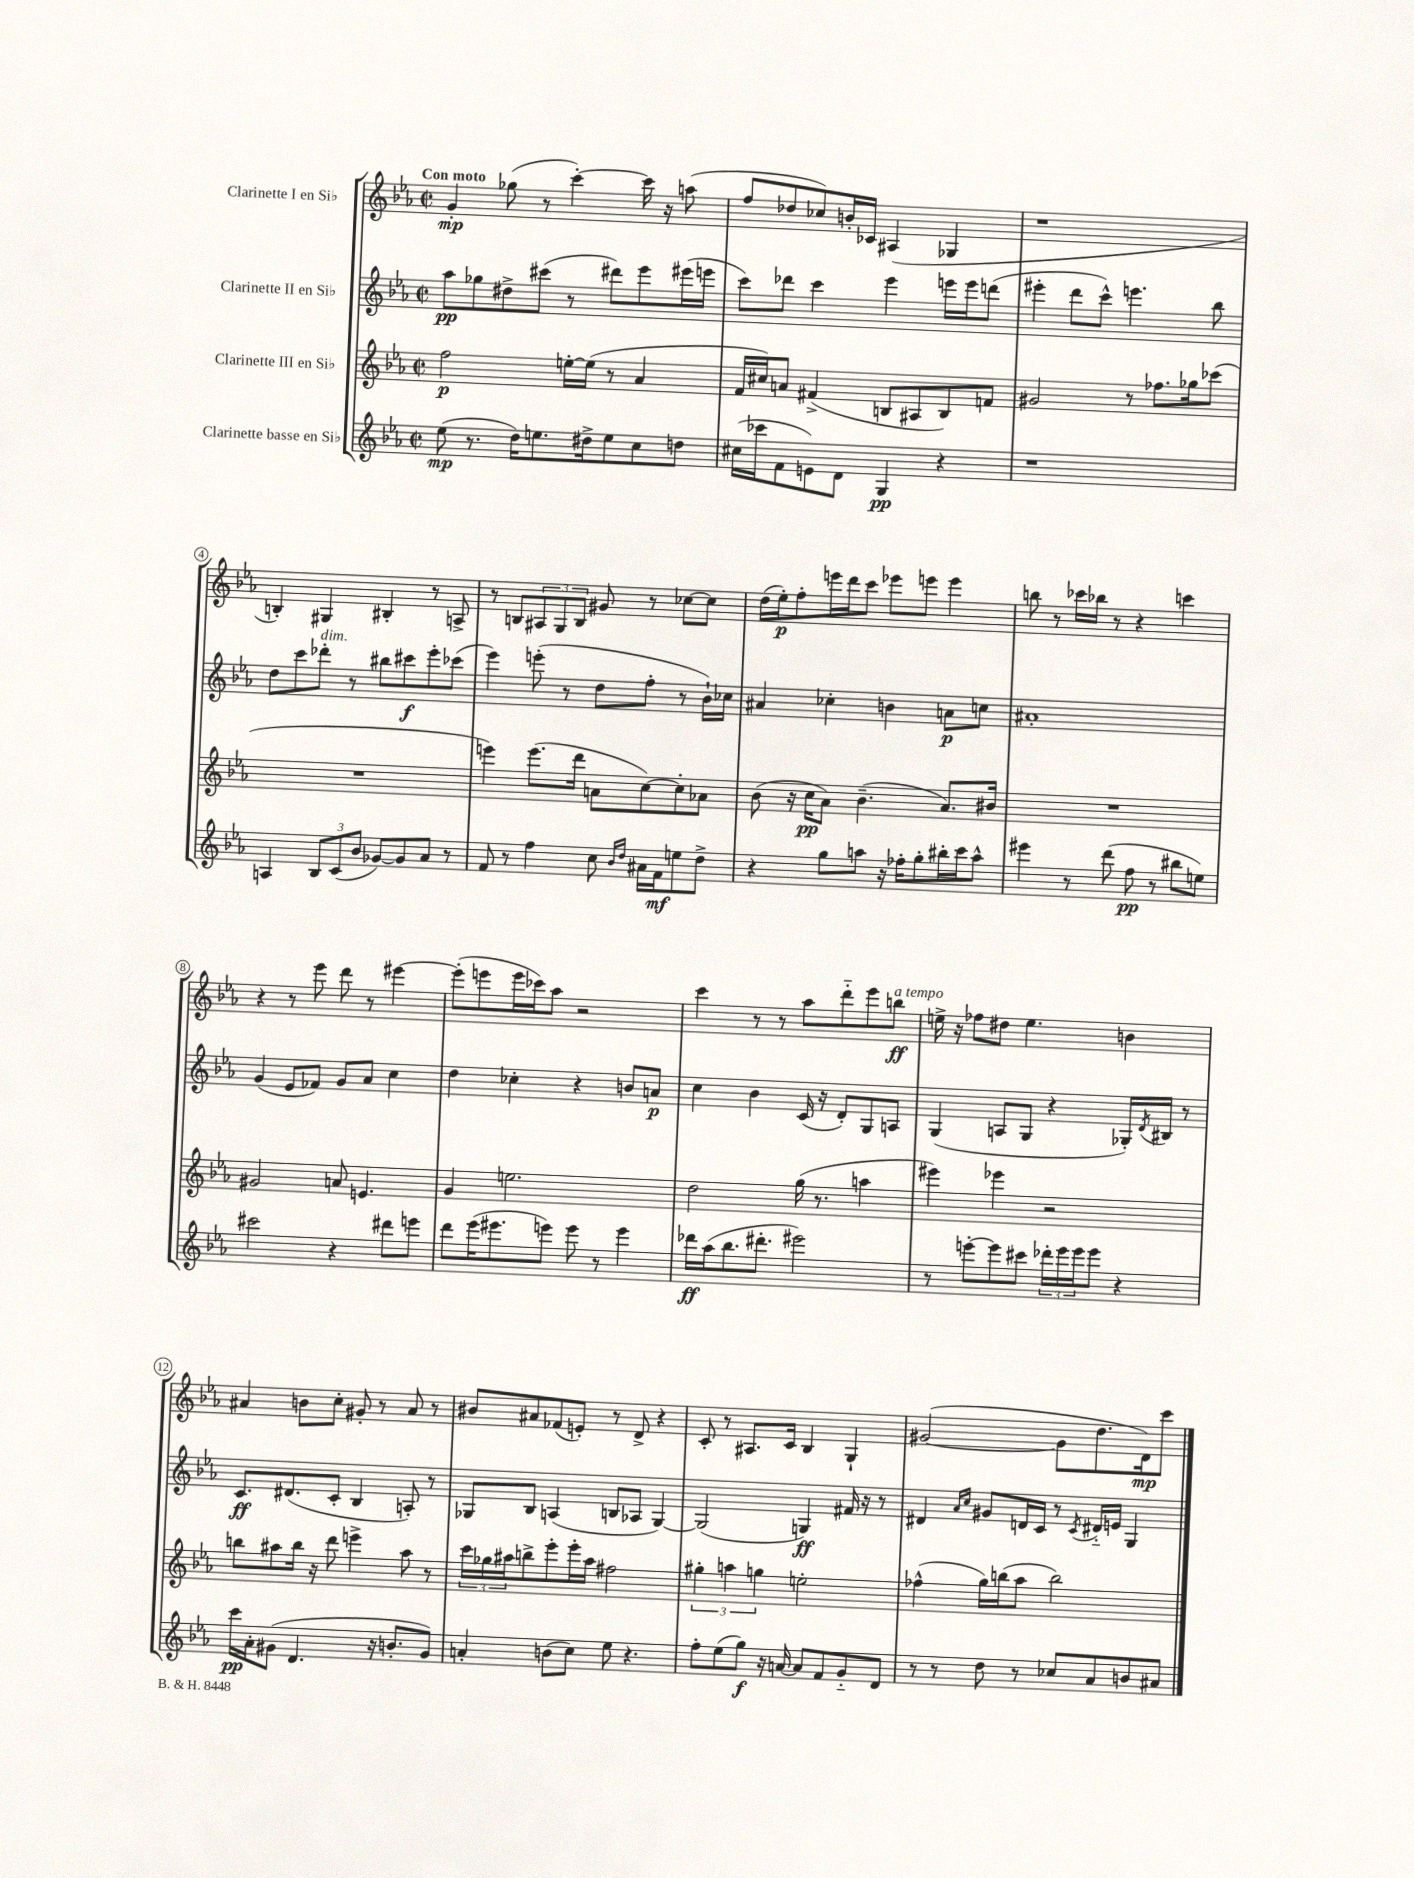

**kern	**dynam	**kern	**dynam	**kern	**dynam	**kern	**dynam
*part4	*part4	*part3	*part3	*part2	*part2	*part1	*part1
*staff4	*staff4	*staff3	*staff3	*staff2	*staff2	*staff1	*staff1
*I"Clarinette basse en Si♭	*	*I"Clarinette III en Si♭	*	*I"Clarinette II en Si♭	*	*I"Clarinette I en Si♭	*
*clefG2	*	*clefG2	*	*clefG2	*	*clefG2	*
*k[b-e-a-]	*	*k[b-e-a-]	*	*k[b-e-a-]	*	*k[b-e-a-]	*
*M2/2	*	*M2/2	*	*M2/2	*	*M2/2	*
*met(c|)	*	*met(c|)	*	*met(c|)	*	*met(c|)	*
=1	=1	=1	=1	=1	=1	=1	=1
!	!	!	!	!	!	!LO:TX:a:B:t=Con moto	!
(8ee-\	mp	2ff\	p	8aa-\L	pp	4g'/	mp
8.r	.	.	.	8gg-X\	.	.	.
.	.	.	.	8dd#X^\	.	(8gg-X\	.
16dd\KL)	.	.	.	.	.	.	.
8.een\	.	.	.	(8ccc#X\J	.	8r	.
.	.	[16een'\LL	.	8r	.	[4ccc'\)	.
16dd#X^\k	.	(16ee\JJ]	.	.	.	.	.
8ee\	.	8r	.	8ddd#X\L)	.	.	.
8cc\	.	4a-/	.	8eee-\	.	16ccc\]	.
.	.	.	.	.	.	16r	.
8ddn\J	.	.	.	(16eee#X\L	.	(8aan\	.
.	.	.	.	16eeen\JJ	.	.	.
=2	=2	=2	=2	=2	=2	=2	=2
(16cc#X\LL	.	16f/LL	.	8ccc\L)	.	8ff/L	.
16ccc-X\J	.	16cc#X/J)	.	.	.	.	.
8f\	.	8an/J	.	8ddd-X\J	.	8dd-X/	.
8en\)	.	(4f#X^/	.	4ccc\	.	8cc-X/)	.
8d\J	.	.	.	.	.	16bn'/L	.
.	.	.	.	.	.	16c-X/JJ	.
4G/	pp	8Bn/L	.	4eee-\	.	(4A#X/	.
.	.	8A#X/	.	.	.	.	.
4r	.	8B/)	.	16eeen\LL	.	4G-X/	.
.	.	.	.	16eee\J	.	.	.
.	.	8fn/J	.	(8dddn\J	.	.	.
=3	=3	=3	=3	=3	=3	=3	=3
1r	.	2g#X/	.	4eee#X'\	.	1r	.
.	.	.	.	8ddd\L	.	.	.
.	.	.	.	8ccc^^\J)	.	.	.
.	.	8r	.	4.eeen\	.	.	.
.	.	8.ff-X\L	.	.	.	.	.
.	.	16gg-X\k	.	.	.	.	.
.	.	(8ccc-X\J	.	8bb-\	.	.	.
!!LO:LB:g=z
=4	=4	=4	=4	=4	=4	=4	=4
4An/	.	1r	.	8dd\L	.	4Bn'/)	.
.	.	.	.	8ccc\	.	.	.
!	!	!	!	!LO:TX:a:i:t=dim.	!	!	!
12B-/L	.	.	.	8ddd-X'\J	.	4G#X/	.
(12c/	.	.	.	.	.	.	.
.	.	.	.	8r	.	.	.
12b-/J	.	.	.	.	.	.	.
[8g-X/L)	.	.	.	8bb#X\L	.	4B#X'/	.
8g-/]	.	.	.	8ccc#X\	f	.	.
8a-/J	.	.	.	8eee-'\	.	8r	.
8r	.	.	.	(8ccc-X\J	.	8An^/	.
=5	=5	=5	=5	=5	=5	=5	=5
8f/	.	4eeen\)	.	4eee-\)	.	8r	.
8r	.	.	.	.	.	8Bn/L	.
4ff\	.	(8.eee\L	.	(8eeen'\	.	12A#X/	.
.	.	.	.	.	.	12G/	.
.	.	.	.	8r	.	.	.
.	.	.	.	.	.	12B/J	.
.	.	16ddd\Jk	.	.	.	.	.
8cc\	.	8an\L	.	8dd\L	.	8g#X/	.
16qqb-/LL	.	.	.	.	.	.	.
16qqdd/JJ	.	.	.	.	.	.	.
16a#X\LL	.	[8cc\)	.	8ff'\J	.	8r	.
16f\J	mf	.	.	.	.	.	.
8een\	.	8cc'\]	.	8r	.	[8cc-X\L	.
8dd^\J	.	8a-X\J	.	16b-`\LL)	.	8cc-\J]	.
.	.	.	.	16cc-X\JJ	.	.	.
=6	=6	=6	=6	=6	=6	=6	=6
4r	.	(8b-\	.	4a#X/	.	(16dd\LL	.
.	.	.	.	.	.	16ee-'\J)	p
.	.	16r	.	.	.	8ff'\	.
.	.	16cc\KL	pp	.	.	.	.
8gg\L	.	8a-\J)	.	4cc-X'\	.	16eeen\L	.
.	.	.	.	.	.	16ddd\J	.
8aan\J	.	(4.b-~\	.	.	.	8ccc\J	.
16r	.	.	.	4bn\	.	8eee-X\L	.
16ff-X'\KL	.	.	.	.	.	.	.
8gg'\	.	.	.	.	.	8eeen\J	.
16bb#X'\L	.	8.a-/L)	.	8an\L	p	4eee\	.
16ccc\J	.	.	.	.	.	.	.
8aa^^\J	.	.	.	8ccn\J	.	.	.
.	.	16b#X/Jk	.	.	.	.	.
=7	=7	=7	=7	=7	=7	=7	=7
4eee#X\	.	1r	.	1a#X'	.	8bbn\	.
.	.	.	.	.	.	8r	.
8r	.	.	.	.	.	16ccc-X\LL	.
.	.	.	.	.	.	16bb-X\JJ	.
(8ddd\	.	.	.	.	.	8r	.
8ff\	pp	.	.	.	.	4r	.
8r	.	.	.	.	.	.	.
8bb#X\L	.	.	.	.	.	4cccn\	.
8een\J)	.	.	.	.	.	.	.
!!LO:LB:g=z
=8	=8	=8	=8	=8	=8	=8	=8
2ccc#X\	.	2g#X/	.	(4g/	.	4r	.
.	.	.	.	8e-/L	.	8r	.
.	.	.	.	8f-X/J)	.	8eee-\	.
4r	.	8an/	.	8g/L	.	8ddd\	.
.	.	4.en/	.	8a-/J	.	8r	.
8ddd#X\L	.	.	.	4cc\	.	[4eee#X\	.
8eeen\J	.	.	.	.	.	.	.
=9	=9	=9	=9	=9	=9	=9	=9
8ddd\L	.	4g/	.	4dd\	.	(8eee#'\L]	.
(16eee-\K	.	.	.	.	.	8eeen\	.
8.eee#X\	.	.	.	.	.	.	.
.	.	2.een\	.	4cc-X'\	.	16eee\L	.
.	.	.	.	.	.	16ccc-X\J)	.
8eeen\J)	.	.	.	.	.	8aa-\J	.
8eee\	.	.	.	4r	.	2r	.
8r	.	.	.	.	.	.	.
4eee\	.	.	.	8bn/L	.	.	.
.	.	.	.	8an/J	p	.	.
=10	=10	=10	=10	=10	=10	=10	=10
16ddd-X\LL	ff	2dd\	.	4cc\	.	4ccc\	.
(16aa-\J	.	.	.	.	.	.	.
8.bb-\	.	.	.	.	.	.	.
.	.	.	.	4b-\	.	8r	.
8.ddd#X'\J	.	.	.	.	.	.	.
.	.	.	.	.	.	8r	.
2eee#X\)	.	(16gg\	.	(16c/	.	8aa-\L	.
.	.	8.r	.	16r	.	.	.
.	.	.	.	8d'/L)	.	8ddd\	.
.	.	4aan\	.	8G/	.	8eee-\	.
!	!	!	!	!	!	!LO:TX:a:i:t=a tempo	!
.	.	.	.	8An/J	.	8bbn\J	ff
=11	=11	=11	=11	=11	=11	=11	=11
8r	.	4eee#X\)	.	(4G/	.	16een^\	.
.	.	.	.	.	.	16r	.
[8eeen'\L	.	.	.	.	.	8ff-X\L	.
8eee\]	.	4eee-X\	.	8An/L	.	8dd#X\J	.
8ccc#X\J	.	.	.	8G/J	.	4.ee\	.
24ddd-X'\LL	.	2r	.	4r	.	.	.
24eee\	.	.	.	.	.	.	.
24eee\J	.	.	.	.	.	.	.
8eee\J	.	.	.	.	.	.	.
4r	.	.	.	16G-X'/LL)	.	4bn\	.
.	.	.	.	8qd/	.	.	.
.	.	.	.	16B#X/JJ	.	.	.
.	.	.	.	8r	.	.	.
!!LO:LB:g=z
=12	=12	=12	=12	=12	=12	=12	=12
16ccc\LL	pp	8bbn\L	.	8.c/L	ff	4a#X/	.
16a-'\J	.	.	.	.	.	.	.
(8g#X\J	.	8aa#X\	.	.	.	.	.
.	.	.	.	(8.d#X/	.	.	.
4.d/	.	16bb\Jk	.	.	.	8bn\L	.
.	.	16r	.	.	.	.	.
.	.	8ddd\	.	8c'/J	.	8cc'\J	.
.	.	4eeen^\	.	4B-/	.	8g#X'/	.
16r	.	.	.	.	.	8r	.
8.bn'/L	.	.	.	.	.	.	.
.	.	8aa#\	.	8An'/)	.	8a#/	.
8g#/J)	.	8r	.	8r	.	8r	.
=13	=13	=13	=13	=13	=13	=13	=13
4an'/	.	24ccc\LL	.	8G-X/L	.	8b#X/L	.
.	.	24gg-X\	.	.	.	.	.
.	.	24aa#X\J	.	.	.	.	.
.	.	8bbn^\	.	8B-/J	.	8a#X/	.
(8bn\L	.	8eee-'\	.	(4An/	.	(8f-X/	.
8cc\J)	.	16eee-'\L	.	.	.	8en'/J)	.
.	.	16aa#\JJ	.	.	.	.	.
8ee-\	.	2ff#X\	.	8Bn/L	.	8r	.
4.r	.	.	.	8A-X/J	.	8d^/	.
.	.	.	.	[4G-/)	.	4r	.
=14	=14	=14	=14	=14	=14	=14	=14
8ff'\L	.	6gg#X'\	.	(2G-/]	.	8c'/	.
(8ee-\	.	.	.	.	.	8r	.
.	.	6aan\	.	.	.	.	.
8gg\J)	f	.	.	.	.	8.A#X/L	.
.	.	6ggn\	.	.	.	.	.
16r	.	.	.	.	.	.	.
[16an/	.	.	.	.	.	16c/Jk	.
8a/L]	.	2een'\	.	4Gn/)	ff	4B-/	.
8f/	.	.	.	.	.	.	.
8g/	.	.	.	16f#X/	.	4G`/	.
.	.	.	.	16r	.	.	.
8d/J	.	.	.	8r	.	.	.
=15	=15	=15	=15	=15	=15	=15	=15
8r	.	(4ff-X^^\	.	4d#X/	.	([2g#X/	.
8r	.	.	.	.	.	.	.
.	.	.	.	16qqa-/LL	.	.	.
.	.	.	.	16qqcc/JJ	.	.	.
8dd\	.	16gg\LL)	.	8g#X/L	.	.	.
.	.	(16bbn\J	.	.	.	.	.
8r	.	8aa-\J	.	16dn/L	.	.	.
.	.	.	.	16c/JJ	.	.	.
8cc-X/L	.	2bb\)	.	8r	.	8g#\L]	.
.	.	.	.	8qc/	.	.	.
8a-/	.	.	.	16d#X/LL	.	8.dd\	.
.	.	.	.	16en/JJ	.	.	.
8bn/	.	.	.	4G/	.	.	.
.	.	.	.	.	.	16d\k)	mp
8a#X/J	.	.	.	.	.	8ccc\J	.
==	==	==	==	==	==	==	==
*-	*-	*-	*-	*-	*-	*-	*-
